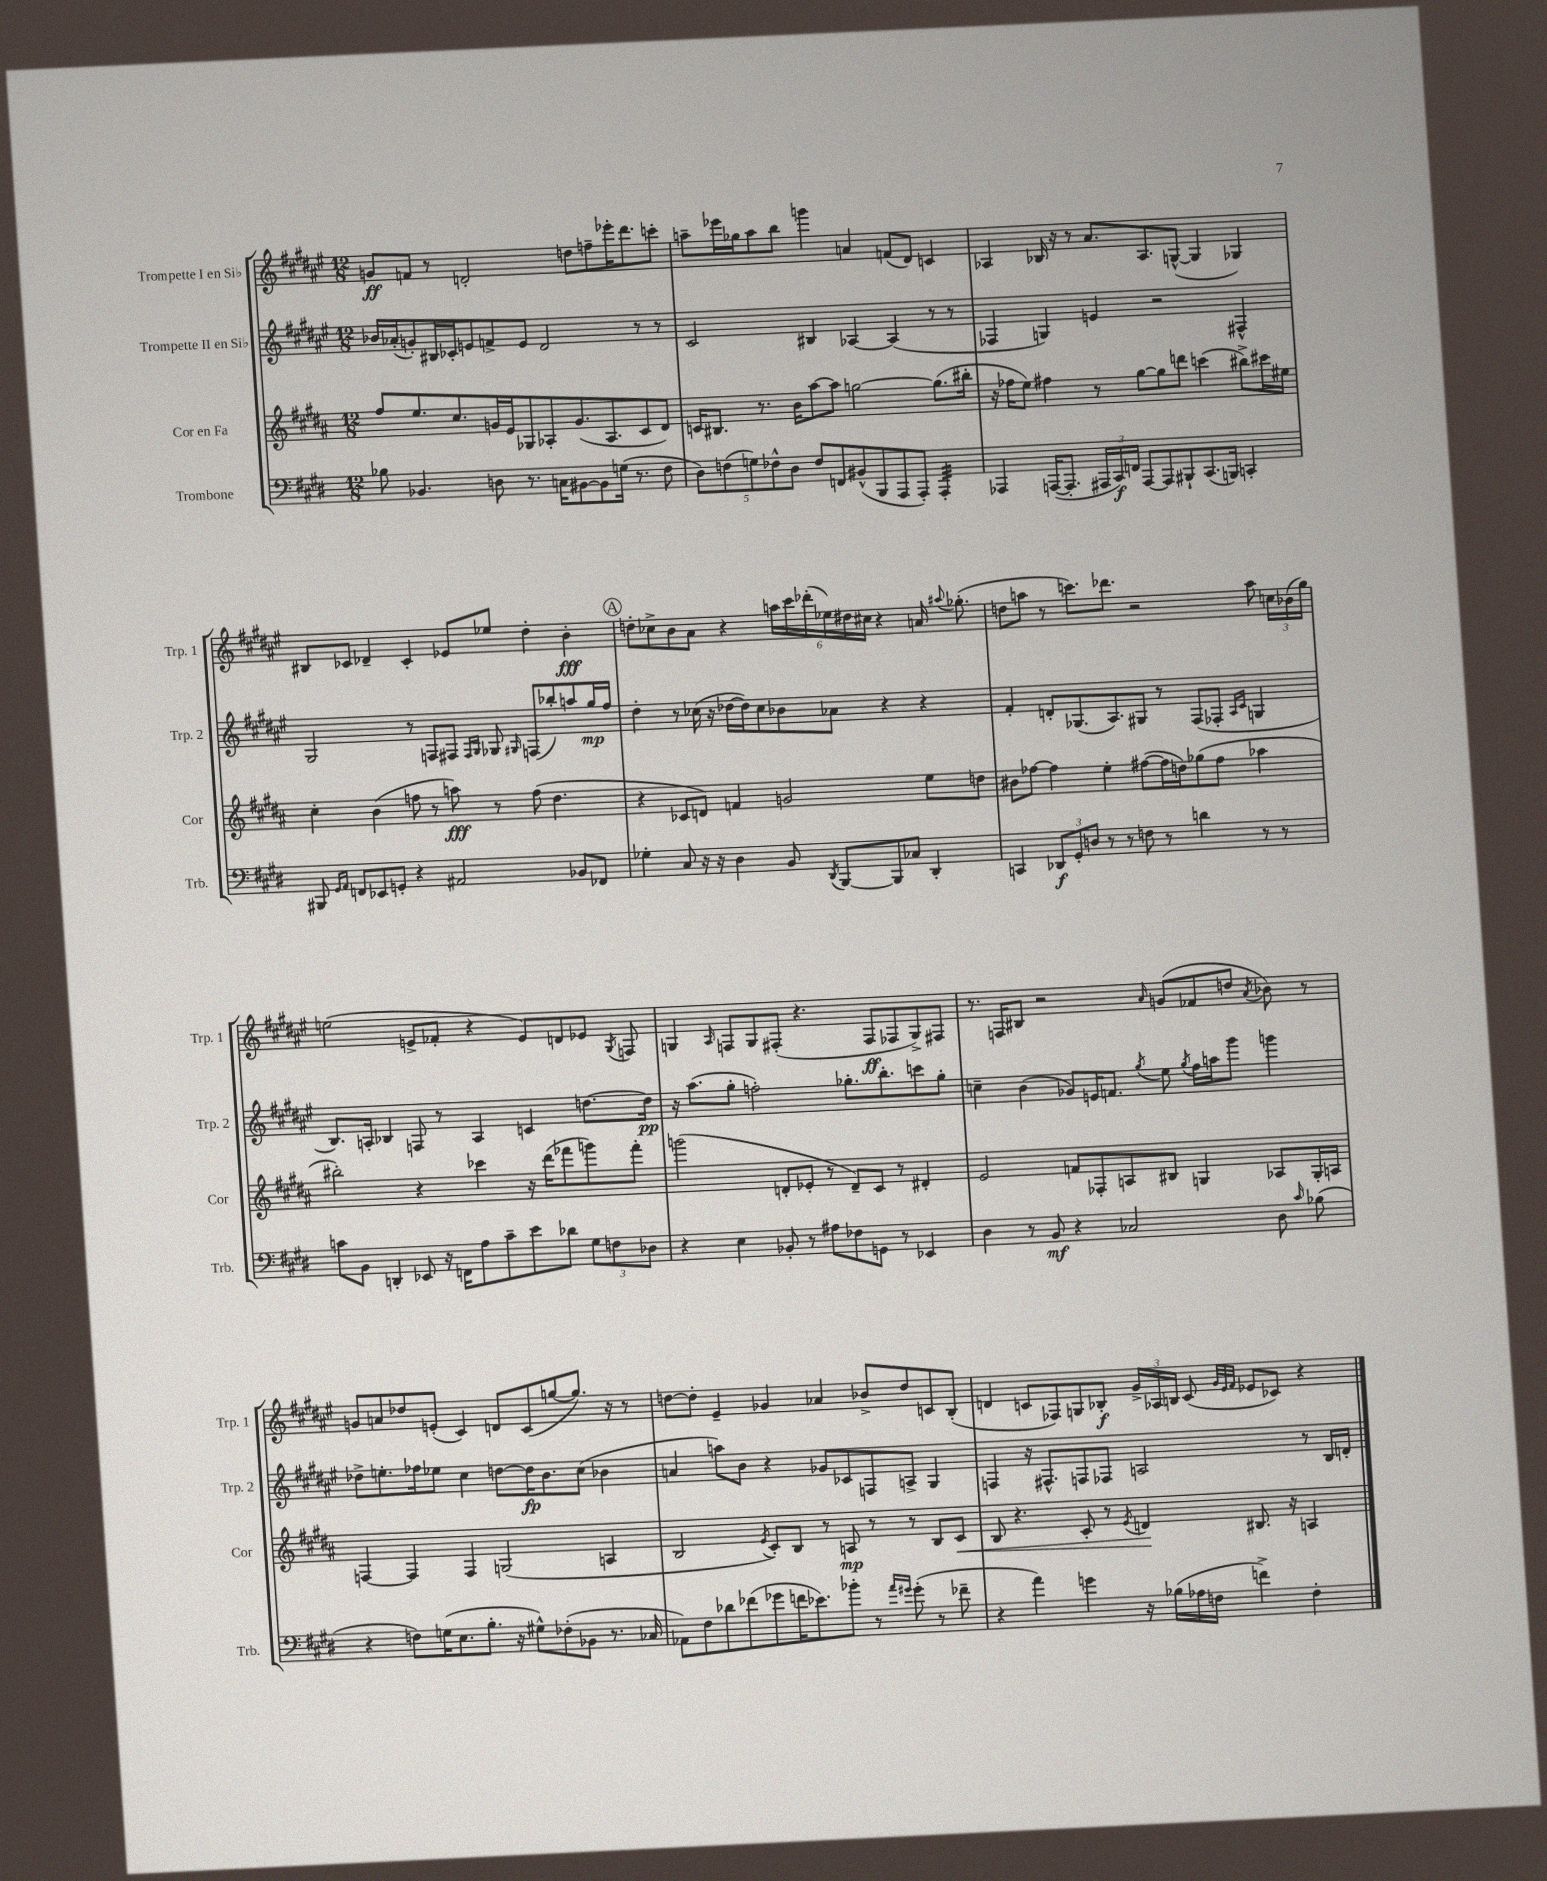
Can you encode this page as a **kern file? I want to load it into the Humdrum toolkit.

**kern	**kern	**kern	**kern
*staff4	*staff3	*staff2	*staff1
*clefF4	*clefG2	*clefG2	*clefG2
*k[f#c#g#d#]	*k[f#c#g#d#a#]	*k[f#c#g#d#a#e#]	*k[f#c#g#d#a#e#]
*M12/8	*M12/8	*M12/8	*M12/8
8B-\	8ff#/L	16b-/LL	8g/L
.	.	(16a-'/J	.
4.BB-/	8.ee/	8g'/)	8f/J
.	.	16B#/L	8r
.	8.cc#/	16c-'/J	.
.	.	8e/	2d'/
8D\	16g/L	8f^/	.
.	16e/J	.	.
8.r	8G-/	8e/J	.
.	8A-'/	2d#/	.
16C\LK	.	.	.
[8BB#\	(8.g/	.	8dd\L
8BB#\]	.	.	8ff~\
.	8.A-/	.	.
(16G\Jk	.	.	16eee-'\K
8.r	.	.	8.ddd#\
.	8c#/	8r	.
8F#\	8d#/J)	8r	8ccc'\J
=	=	=	=
10D#\L)	16c/LK	2c#/	8aa~\L
.	8.B#/J	.	.
(10F\	.	.	.
.	.	.	16eee-\L
.	.	.	16gg-\J
10G\)	.	.	.
.	8.r	.	8aa\
10F-^^\	.	.	.
.	.	.	8bb\J
10D#\J	.	.	.
.	16b\LK	.	.
8F-/L	[8aa#\	4B#/	4ggg\
8FF/	8aa#\]J	.	.
(8BB#^^/	[2gg\	[4A-/	4a/
8BBB/	.	.	.
8AAA/	.	(4A-/]	(8f/L
8AAA'/J)	.	.	8d#/J)
4AAA'/	(8.gg\]L	8r	4c/
.	.	8r	.
.	16bb#'\Jk	.	.
=	=	=	=
4AAA-/	16r	4F-/	4A-/
.	16ff-\LK	.	.
.	8ee\J)	.	.
([16AAA/LK	4ff#\	4G/)	16B-/
8.AAA'/]J	.	.	16r
.	.	.	8r
24AAA#/LL	8r	4e/	8.a#/L
24CC#/)	.	.	.
24FF/JJ	.	.	.
[8AAA#/L	[8gg#\L	.	.
.	.	.	8.A-/
8AAA#/]	8gg#\]	2r	.
8BBB#`/	8ddd\J	.	([8G^^/J
(8.CC#/	(4ccc\	.	4G/]
16BBB/Jk)	.	.	.
4CC'/	8bb#^\L)	4F#^^/	4G-/)
.	16ccc#\L	.	.
.	16ee#\JJ	.	.
=	=	=	=
8BBB#/	4cc#'\	2G#/	8B#/L
16qqGG#/LL	.	.	.
16qqAA/JJ	.	.	.
8FF/L	.	.	8c-/J
8EE-/	(4b\	.	4d-~/
8GG'/J	.	.	.
4r	8ff\	8r	4c-'/
.	8r	8F/L	.
2AA#/	8aa\)	8F#/J	8e-/L
.	.	16qqF#/LL	.
.	.	16qqG#/JJ	.
.	8r	8G-/	8ee-/J
.	.	16qqG#/	.
.	(8ff\	(8F/L	4dd#'\
.	4.dd#\	8bb-'/)	.
8BB-/L	.	8aa/	4b'\
8FF-/J	.	16gg#/L	.
.	.	16ff#/JJ	.
=	=	=	=
4G-'\	4r	4dd#'\	8dd'\L
.	.	.	8cc-^\
8C#/	8c-/L	8r	8b\
16r	8d/J)	(16cc-\	8a#\J
16r	.	16r	.
4D#\	4f/	[16dd-\LL	4r
.	.	16dd-\]J)	.
.	.	8cc-\	.
8BB/	2g/	8b-\	24aa\LL
.	.	.	24ccc#\
.	.	.	(24ddd-'\
8qDD#/	.	.	.
[8BBB/L	.	8a-\J	24ee-\)
.	.	.	24dd#\
.	.	.	24cc#\JJ
8BBB/]	.	4r	4r
8C-/J	.	.	.
4DD#'/	8ee\L	4r	16a/
.	.	.	8qqaa#/
.	.	.	(8.gg-'\
.	8dd\J	.	.
=	=	=	=
4CC/	8b#\L	4f#'/	8dd\L
.	[8ff-\J	.	8aa\J
12DD-/L	4ff-\]	8d'/L	8r
12GG#'/	.	.	.
.	.	(8.G-/	8.ccc\L)
12D/J	.	.	.
8r	4ee'\	.	.
.	.	8.A#/)	8.ddd-\J
8r	.	.	.
8F\	([8ff#\L	8G#/J	2r
8r	16ff#\]L	8r	.
.	16dd\J)	.	.
4d\	(8gg-\	(8F#/L	.
.	8ff#\J	8F-'/J	.
.	.	16qqA#/LL	.
.	.	16qqc#/JJ	.
8r	4aa-\	4G/	8aa\
8r	.	.	24cc\LL
.	.	.	(24b-\
.	.	.	24gg#\JJ)
=	=	=	=
8c\L	2bb#'\)	8.B/L)	(2ee\
8BB\J	.	.	.
.	.	16A'/Jk	.
4DD'/	.	4B-/	.
8EE-/	4r	8F/	8e^/L
16r	.	8r	8f-'/J
16FF\LK	.	.	.
8A\	4ccc-\	4A/	4r
8c~\	.	.	.
8e\	16r	4c/	8e/L)
.	(16ddd#\LK	.	.
8d-\J	8fff-\	.	8d/
12G#\L	8ggg\)	[8.dd\L	8e-/J
12F\	.	.	.
.	.	.	8qG#/
.	8fff-'\J	.	8F/
12D-\J	.	.	.
.	.	16dd\]Jk	.
=	=	=	=
4r	(2ggg\	16r	4G/
.	.	(8.aa#\L	.
.	.	.	16qqA#/
4E\	.	8gg#'\J	8F/L
.	.	2ff'\)	8G/
8BB-'/	8d'/L	.	(8F#'/J
8r	8e-'/J	.	4.r
8A#\L	8r	.	.
8F-\	8d~/L)	8.gg-'\L	.
8GG\J	8c#/J	.	8F#/L
.	.	8.bb'\	.
8r	8r	.	8F-/
4EE-/	4d#'/	8ccc\	8G^/)
.	.	8gg-'\J	8F#/J
=	=	=	=
4D#\	2e/	4cc~\	8.r
.	.	.	16F/LK
8r	.	(4b\	8B#/J
8BB/	.	.	2r
4r	8f/L	8g-/L)	.
.	8F-'/	16e/K	.
.	.	8.f/J	.
2C-/	8A/	.	.
.	.	8qgg#/	16qqa#/
.	8B#/J	8ee#\	(8g/L
.	.	8qgg#/	.
.	4G/	16ff#\LL	8f-/
.	.	16aa\J	.
.	.	8ggg#\J	8dd/J
.	.	.	8qa#/
8D#\	8A-/L	4ggg\	8b-\)
16qqc#/	.	.	.
(8B-\	16G'/L	.	8r
.	16A/JJ	.	.
=	=	=	=
4r	[4F/	8dd-^\L	8g/L
.	.	8.ee'\	8a/
8F\L)	4F/]	.	8dd-/
.	.	16ff-\k	.
(16G\K	.	8ee-\J	(8e'/J
8.E\	.	.	.
.	4F/	4cc#\	4c#/)
8.B'\J	.	.	.
.	(2G/	[8dd\L	8d/L
16r	.	.	.
8G#^^\L)	.	16dd\]K	(8c#/
.	.	8.b\	.
(8F-'\	.	.	[8gg/
8BB-\J	.	(8cc#\J	8.gg/]J)
8.r	4A/	4b-\	.
.	.	.	16r
.	.	.	8r
16C-/	.	.	.
=	=	=	=
8AA-\L)	2B/	4a/	[8dd\L
8F#\	.	.	8dd'\]J
8d-\	.	8aa\L)	4e#~/
(8f-\	.	8b\J	.
.	8qe/	.	.
8g-\	8c#'/L)	4r	4g-/
16f\K	8B/J	.	.
8.e-\)	.	.	.
.	8r	8g-/L	4a-/
8b-'\J	8A/	8c-/	.
8r	8r	8F/	8b-^/L
16qqa/LL	.	.	.
16qqg#/JJ	.	.	.
(8g#'\	8r	8A^/J	8dd/
8r	8B/L	4G#/	8c/
8f-~\	8c#/J	.	(8B'/J
=	=	=	=
4r	8B/	4F/	4d/
.	4.r	.	.
4a\)	.	16r	8c/L
.	.	8.F#^^/L	.
.	.	.	8F-/)
4g\	8c#'/	8F/	8G/
.	8r	8F-/J	8B-'/J
.	8qe/	.	.
16r	4d/	2A/	24g#^/LL
.	.	.	24A-/
(16B-\LL	.	.	.
.	.	.	24B/JJ
16A-\	.	.	(8c/
16F\JJ	.	.	.
.	.	.	32qqg#/LLL
.	.	.	32qqe#/
.	.	.	32qqf#/JJJ
4f^\)	8.B#/	.	8e-/L
.	.	.	8c-/J)
.	16r	.	.
4F'\	4A/	8r	4r
.	.	16B/LL	.
.	.	16d'/JJ	.
==	==	==	==
*-	*-	*-	*-
